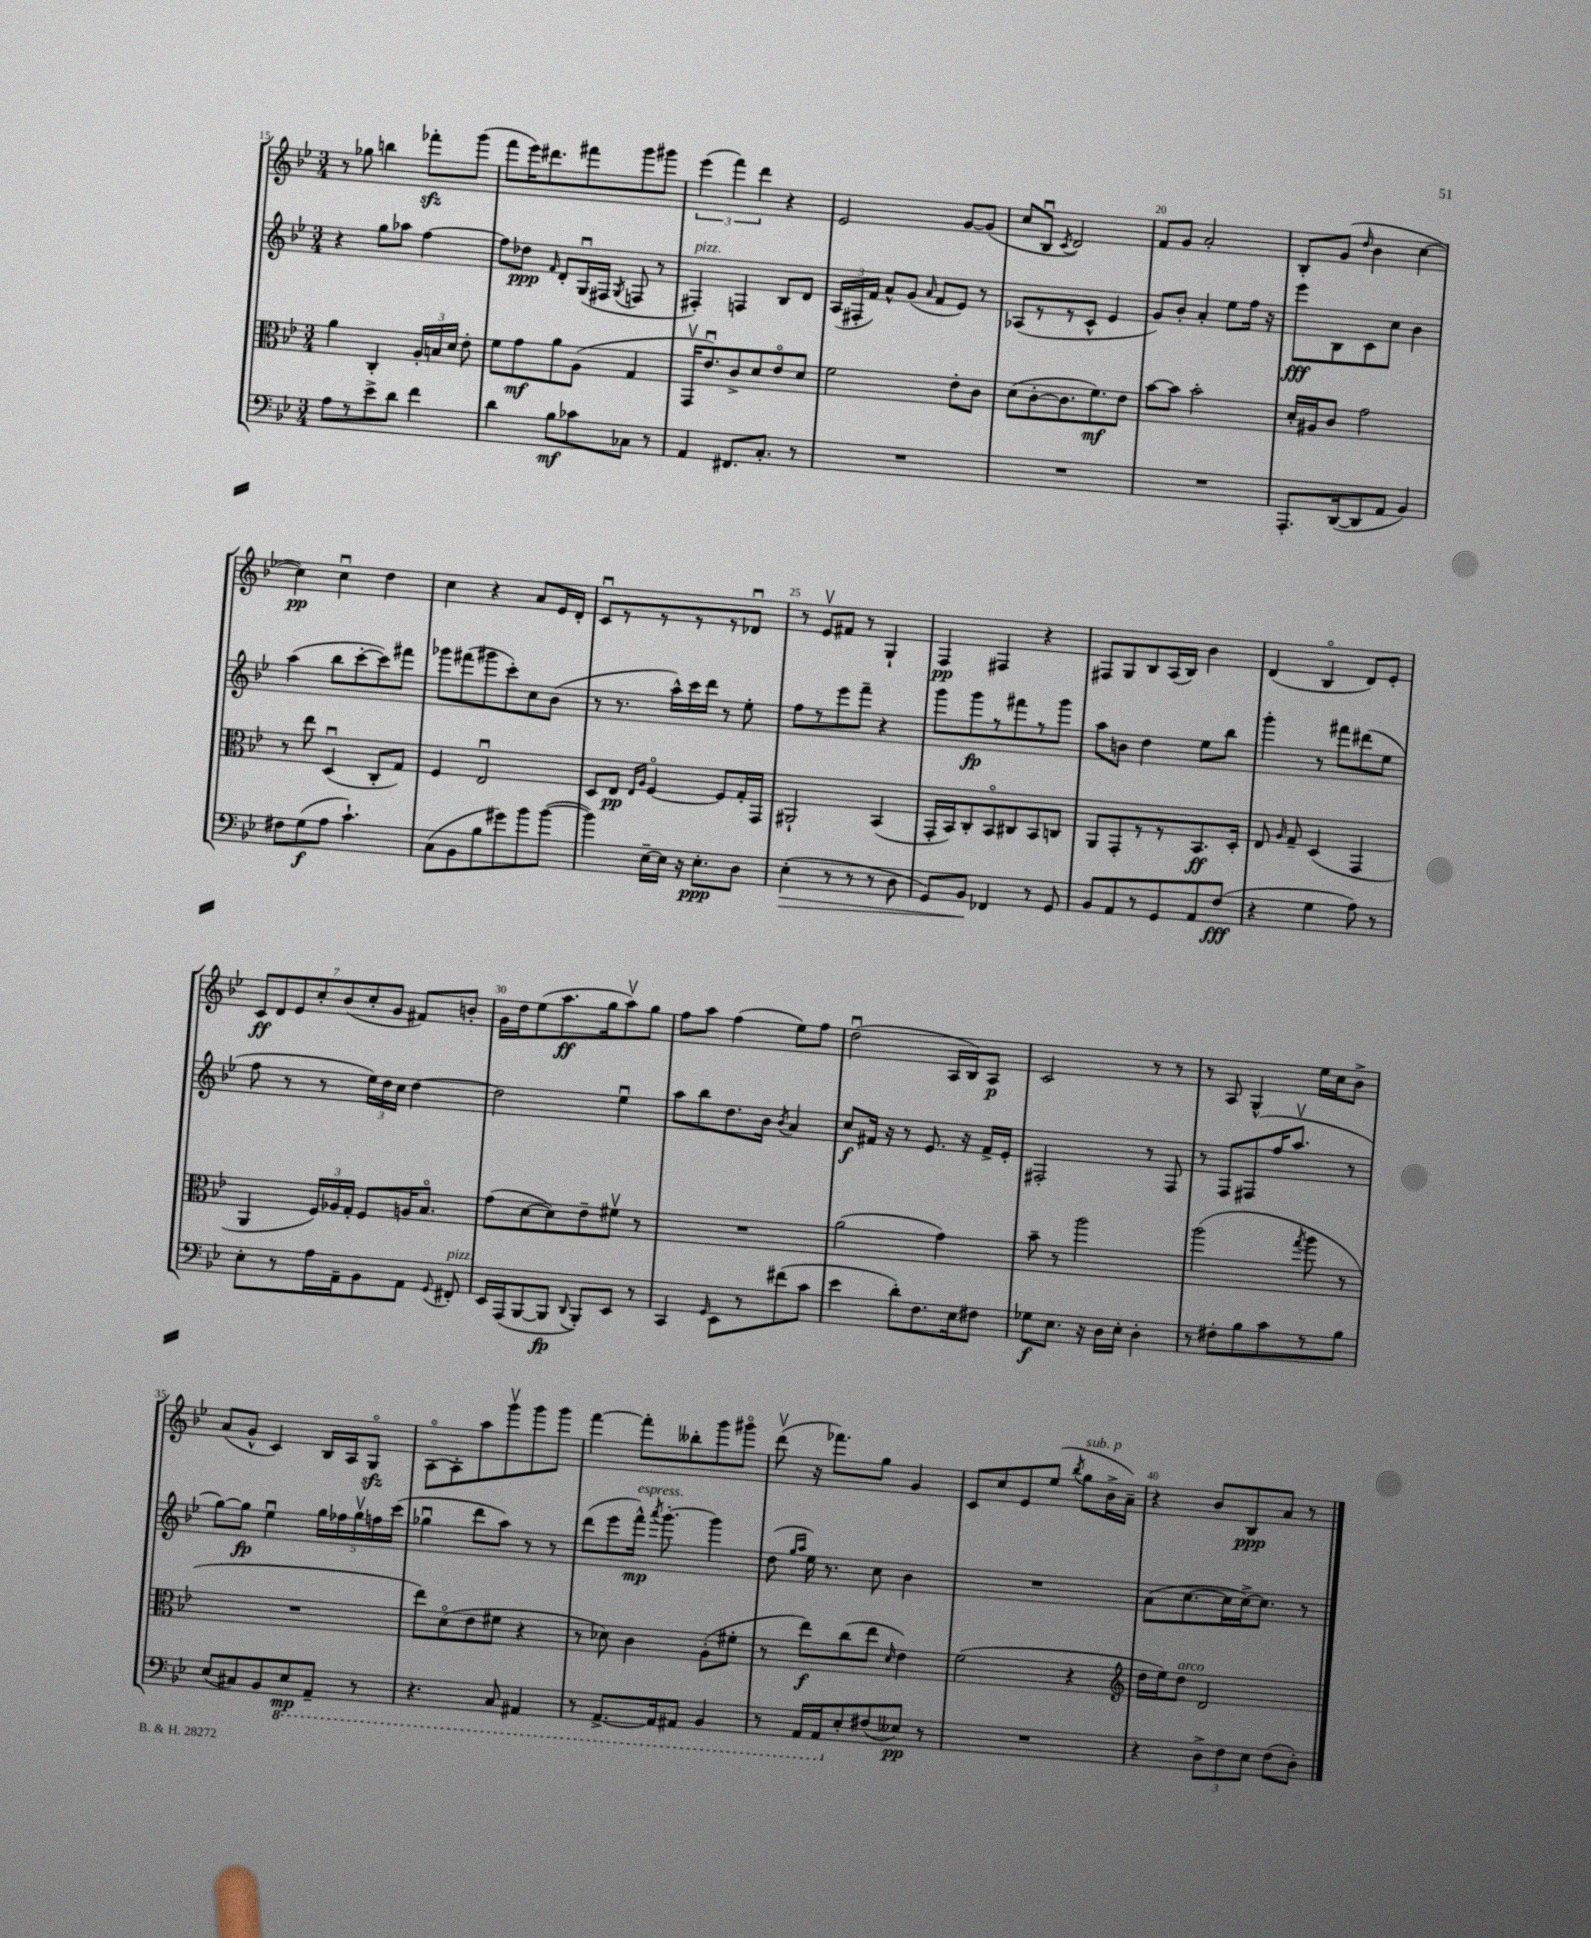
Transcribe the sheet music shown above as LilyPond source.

<<
\new StaffGroup <<
\new Staff = "s0" {
    \clef treble \key bes \major \numericTimeSignature \time 3/4
    \autoBeamOff r8 ges''8 b''4 fes'''8[-.\sfz g'''8]( |
    f'''8[ ees'''16) dis'''8. fis'''8 g'''8 gis'''8] |
    \tuplet 3/2 { ees'''4( f'''4) d'''4 } r4 |
    ees'2 g'8[~ g'8]( |
    c''8[ bes8]\downbow \acciaccatura { c'8 } d'2) |
    f'8[ g'8] a'2-. |
    bes8[-. g'8]( \grace { d''16 } bes'4 c''4~ |
    c''4\pp) c''4\downbow d''4 |
    c''4 r4 a'8[ ees'16 d'16]-. |
    c'8[\downbow r8 r8 r8 r8 des'8]\downbow |
    r8 ees'8[\upbow fis'8] r8 g4-! |
    f4\pp fis4 r4 |
    fis8[ g8 bes8 a16( bes16]) bes'4 |
    d'4( bes4\flageolet d'8[) ees'8]-. |
    \tuplet 7/4 { c'8[\ff d'8 ees'8 c''8-. bes'8( c''8-. g'8] } fis'8[) b'8]-. |
    g'16[ d''16 ees''8( a''8.\ff g''16 a''8\upbow) g''8] |
    f''8[ a''8] f''4( ees''8[) f''8] |
    d''2\downbow( a16[ bes16) a8]\p |
    c'2 r8 r8 |
    r8 a8 g4-^ ees''16[ c''16 bes'8]-> |
    a'8[( g'8]-^ c'4) bes16[ a16 g8]\flageolet\sfz |
    a8[~\flageolet a8-. a''8 g'''8\upbow g'''8 g'''8] |
    f'''4~ f'''8[-. beses''8-. g'''8 gis'''8]\flageolet |
    d'''8\upbow( r16 fes'''8.[) g''8] g'4 |
    c'8[ c''8 ees'8 ees''8]( \acciaccatura { bes''8 } g''8[^\markup { \italic "sub. p" } bes'16-> a'16]--) |
    r4 bes'8[ bes8\ppp a'8] r8 \bar "|." |
}
\new Staff = "s1" {
    \clef treble \key bes \major \numericTimeSignature \time 3/4
    \autoBeamOff r4 g''8[ aes''8] f''4~ |
    f''8[ des''8]\ppp \grace { f'16 } d'8[-. g16\downbow( fis16] \acciaccatura { g8 } f8 r8 |
    fis4-.^\markup { \italic "pizz." }) f4 bes8[ d'8] |
    \tuplet 3/2 { a16[( fis16-. f'16]) } a'8[-^ g'8]( \grace { a'16 } f'8[ ees'8]) r8 |
    aes8[( r8 r8 c'8]-^ ees'4 |
    g'8[) bes'8]-. a'4-. ees''8[ f''16] r16 |
    ees'''8[\fff bes8 c'8 c''8] bes'4 |
    a''4( bes''8[ c'''8~-. c'''8) fis'''8] |
    ges'''8[ fis'''8( gis'''8 c'''8-.) c''8 bes'8]( |
    r8 r8. a''16[-^) c'''16 d'''16] r8 ees''8-. |
    f''8[ r8 ees'''8 f'''8]-- r4 |
    g'''8[ g'''8\fp r8 fis'''8 r8 g'''8] |
    a''8[ b'8] d''4 ees''8[ bes''8] |
    g'''4-. r8 fis'''8[ dis'''8( ees''8] |
    f''8 r8 r8 \tuplet 3/2 { ees''16[) d''16 c''16] } d''4~ |
    d''2 ees''4\downbow |
    a''8[ bes''8 d''8. bes'16] \acciaccatura { bes'8 } a'4 |
    c''8[\f fis'16] r16 r8 ees'8. r16 fis'16[-> ees'16]-. |
    fis2-. r8 fis8 |
    r8 f8[ fis8( f''16 a''8.]\upbow r8 |
    g''8[~) g''8]\fp ees''4\downbow \tuplet 5/4 { g''16[ fes''16 g''16\upbow f''16 c'''16]( } |
    ges''4\downbow d'''8[ a''8]) r8 r8 |
    d'''8[( ees'''8 f'''16]-^\mp^\markup { \italic "espress." }) \acciaccatura { a'''8 } g'''8.~-. g'''4 |
    d''8( \grace { g''16[ a''16] } ees''16) r8. c''8 bes'4 |
    R2. |
    a'8[( c''8.~ c''16 c''16~->) c''8.] r8 \bar "|." |
}
\new Staff = "s2" {
    \clef alto \key bes \major \numericTimeSignature \time 3/4
    \autoBeamOff a'4 c4-. \tuplet 3/2 { a16[-. b16 d'16] } ees'8-. |
    f'8[ g'8\mf a'8 a8]( g4 |
    g,16[\upbow ees'8.\downbow) c'8-> d'8 ees'8\flageolet d'8] |
    f'2 ees'8[-. c'8] |
    d'8[( c'8~-. c'8. f'8.\mf) ees'8] |
    bes'8[~ bes'8] bes'2-. |
    d'16[-. ais16 c'8] g'2 |
    r8 ees''8 d4\downbow( c8[-. g8]) |
    f4 ees2\downbow |
    d8[ ees8]\pp \grace { ees16[ a16] } f4~\flageolet f8[ g16-. g,16] |
    ais,2-! bes,4( |
    g,16[-. bes,16) c8-. bes,8\flageolet cis8 bes,8 c8] |
    a,8[ g,8-. r8 r8 bes,8.\ff d16]-. |
    ees8 \grace { a16 } g8-- d4( g,4 |
    a,4 \tuplet 3/2 { f16[) aes16 g16]-. } f8[ a16 bes8.]\flageolet |
    g'8[( d'8~ d'8) ees'8-- fis'8]\upbow r8 |
    R2. |
    a'2( g'4) |
    bes'8-- r8 a''2 |
    a''2( \acciaccatura { g''8 } a''8 r8 |
    R2. |
    ees''8[) d'8\flageolet( ees'8 fis'8] r4 |
    r8 des'8) c'4 a8[-.( fis'8]-. |
    r8 ees''8[\f) c''8( ees''8] \grace { d'16 } ees'4) |
    f'2( r4 |
    \clef treble d''16[ ees''16) d''8]^\markup { \italic "arco" } d'2 \bar "|." |
}
\new Staff = "s3" {
    \clef bass \key bes \major \numericTimeSignature \time 3/4
    \autoBeamOff a8[ r8 ees'8-> d'8] f'4 |
    d'4 bes8[\mf ces'8 ces8] r8 |
    a,4 fis,8.[ c8.]-. r8 |
    R2. |
    R2. |
    R2. |
    a,,8.[-. d,16~( d,8 a,8] bes,4) |
    fis8[ g8\f( a8] c'4.-!) |
    c8[( bes,8 bes8 gis'8) bes'8 bes'8]~( |
    bes'4) ees16[~-- ees16] r16 ees8.[-.\ppp d8] |
    ees4-.\>( r8 r8 r8 d8 |
    g,8[) bes,8]\! fes,4 r8 g,8 |
    bes,8[ a,8 r8 g,8 a,8 f8]\fff( |
    r4 g4 a8) r8 |
    ees8[-. r8 a16 a,16-- bes,8 a,8] \appoggiatura { g,8 } fis,8-.^\markup { \italic "pizz." } |
    ees,16[ a,,16( bes,,8~ bes,,8]\fp \appoggiatura { d,8 } bes,,8[-.) ees,8] r8 |
    c,4 \grace { g,16 } ees,8[ r8 fis'8( c'8] |
    ees'4 d'8[-.) f8. ees16 fis8] |
    ges8[\f ees8.] r16 d16[ ees16]-. d4-. |
    r8 fis8[-. bes8 c'8 r8 bes8] |
    ees8[( cis8) bes,8 \ottava #-1 ees,8\mp a,,8]-- r8 |
    r4. c,8 ais,,4 |
    r8 a,,8.[~-> a,,16 ais,,8] bes,,4 |
    r8 a,,16[ a,,16 \ottava #0 ees8-. fis8( eeses8]\pp) r8 |
    R2. |
    r4 \tuplet 3/2 { d8[-> f8 ees8] } f8[( d8]-.) \bar "|." |
}
>>
>>
\layout { \context { \Score currentBarNumber = #15 \override BarNumber.break-visibility = ##(#f #t #t) barNumberVisibility = #(every-nth-bar-number-visible 5) } }
